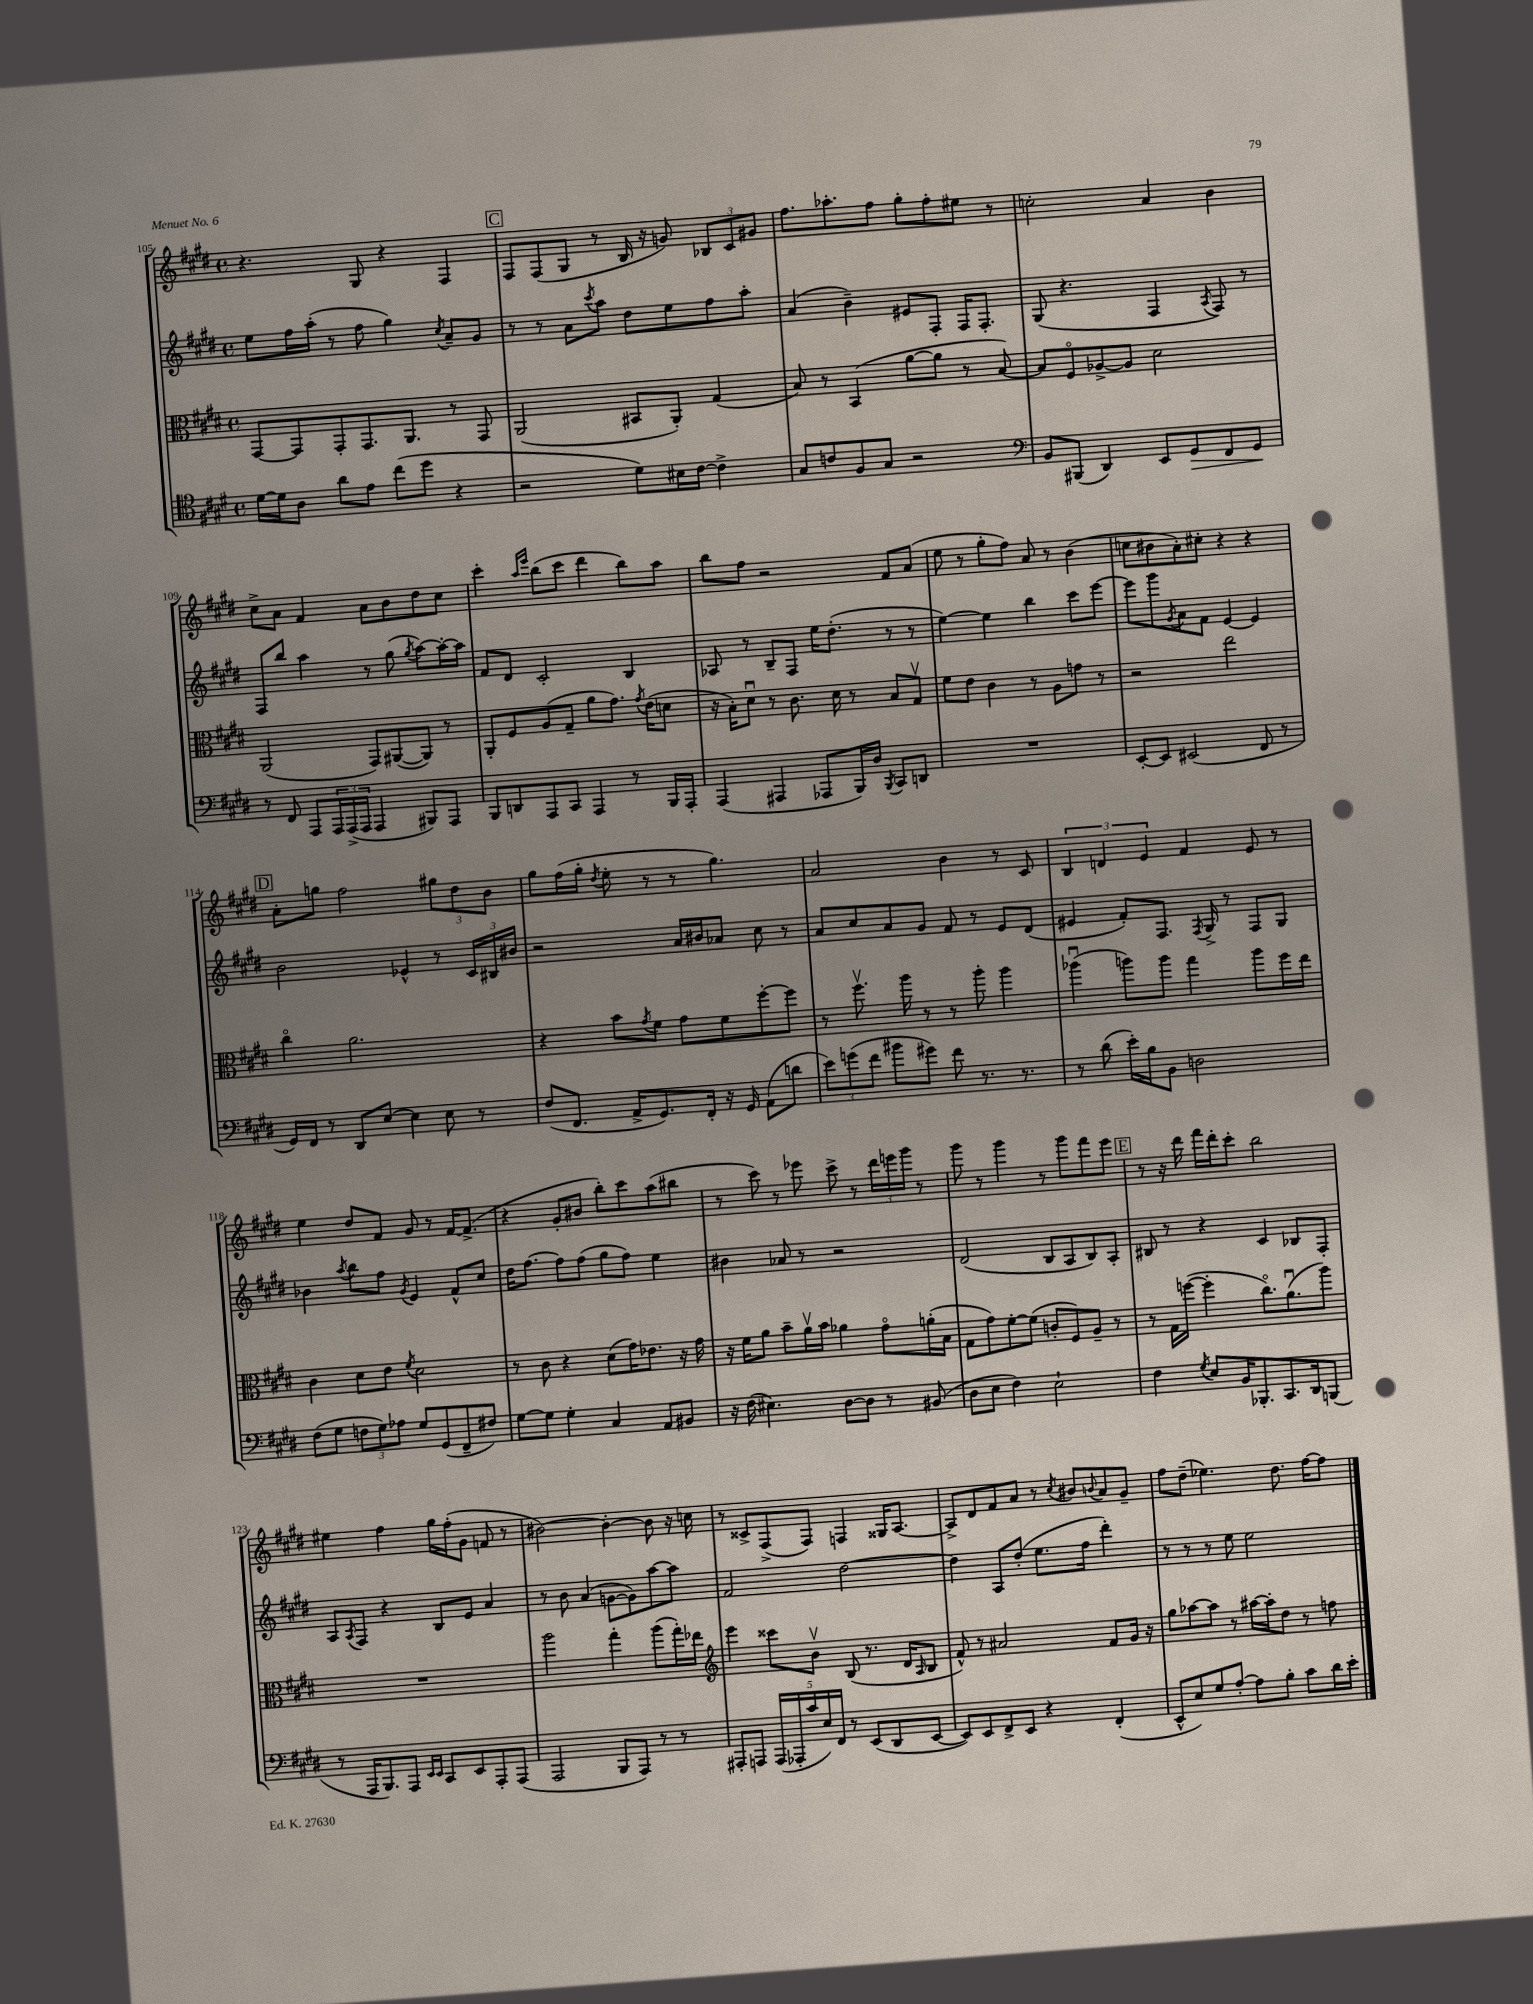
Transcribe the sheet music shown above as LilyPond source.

<<
\new StaffGroup <<
\new Staff = "s0" {
    \clef treble \key e \major \defaultTimeSignature \time 4/4
    r4. gis8 r4 fis4 |
    \mark \markup { \box "C" } fis8 fis8( gis8 r8 b16 r16 g'8) \tuplet 3/2 { bes8 cis'8 gis'8 } |
    fis''8. aes''8.-. fis''8 gis''8-. fis''8-. eis''8 r8 |
    c''2-. a'4 b'4 |
    cis''8-> a'8 fis'4 a'8 b'8 dis''8 cis''8 |
    cis'''4-. \grace { a''16 e'''16 } b''8( cis'''8 dis'''4 b''8) a''8 |
    b''8 fis''8 r2 fis'8 a'8( |
    e''8 r8 gis''8-. fis''8) a'8 r8 b'4( |
    c''8 bis'8 a'8-.) cis''8-. r4 r4 |
    \mark \markup { \box "D" } a'8-. g''8 fis''2 \tuplet 3/2 { gis''8 dis''8 b'8 } |
    gis''8 fis''16( gis''16-. \acciaccatura { dis''8 } e''8-. r8 r8 gis''4.) |
    a'2 b'4 r8 cis'8 |
    \tuplet 3/2 { b4 d'4 e'4 } fis'4 e'8 r8 |
    e''4 dis''8 fis'8 gis'8 r8 fis'16~ fis'8.->( |
    r4 gis'8-. bis'8 b''8-.) cis'''8 a''8( bis''8 |
    r8 cis'''8) r8 ees'''8 cis'''8-> r8 \tuplet 3/2 { dis'''16 e'''16 gis'''16 } r8 |
    gis'''8 r8 gis'''4 r8 gis'''8 fis'''8 e'''8 |
    \mark \markup { \box "E" } r8 r16 dis'''16 fis'''16 dis'''16-. cis'''8-. b''2 |
    eis''4 fis''4 gis''16 fis''16-.( gis'8 f'8 r8 |
    bis'2~) bis'4~-. bis'8 r16 c''16 |
    r8 cisis'8-> fis8->( fis8) f4 gisis16 a8.~ |
    a8-> dis'8 fis'8 a'8 r8 \acciaccatura { cis''8 } bis'8 \appoggiatura { b'8 } a'8 gis'8-- |
    fis''8 dis''8--( ees''4.) dis''8. fis''16~ fis''8 \bar "|." |
}
\new Staff = "s1" {
    \clef treble \key e \major \defaultTimeSignature \time 4/4
    e''8 fis''16 a''16-.( r8 fis''8 gis''4) \acciaccatura { cis''8 } a'8-- gis'8 |
    \mark \markup { \box "C" } r8 r8 a'8 \acciaccatura { cis'''8 } a''8 dis''8 e''8 fis''8 a''8-. |
    a'4( b'4--) eis'8 fis8-. fis16 fis8.-. |
    gis8( r4. fis4 \acciaccatura { a8 } fis8) r8 |
    fis8 b''8 a''4 r8 gis''8( \acciaccatura { gis''8 } a''8~) a''16~-. a''16 |
    fis'8 dis'8 cis'2-. b4 |
    aes8 r8 b8-- fis8 e''16 dis''8.-.( r8 r8 |
    e''4~) e''4 b''4 cis'''8 e'''8~ |
    e'''8 gis'''8 \acciaccatura { gis'8 } a'8 fis'8 e'4~ e'4 |
    \mark \markup { \box "D" } b'2 ees'4-^ r8 \tuplet 3/2 { cis'16 bis16 bis'16 } |
    r2 a'16 bis'16 aes'8 cis''8 r8 |
    a'8 cis''8 a'8 gis'8 fis'8 r8 e'8 dis'8( |
    eis'4 fis'8-.) fis8. \acciaccatura { fis8 } gis16-> r8 fis8 gis8 |
    bes'4 \acciaccatura { a''8 } b''8 fis''8 \acciaccatura { gis'8 } e'4 fis'8-^ cis''8 |
    dis''16 fis''8.~ fis''8 fis''8( gis''8 fis''8) e''4 |
    bis'4 aes'8 r8 r2 |
    dis'2( b8 a8 b8) a8-. |
    \mark \markup { \box "E" } bis8 r8 r4 cis'4 bes8 fis8-. |
    a8 \acciaccatura { a8 } fis8 r4 b8 e'8 a'4 |
    r8 b'8 a'4( g'8~ g'8) a''8~ a''8 |
    fis'2 dis''2~ |
    dis''4 a8 dis''8-.( e''8. fis''16 dis'''4-.) |
    r8 r8 r8 e''8 e''2 \bar "|." |
}
\new Staff = "s2" {
    \clef alto \key e \major \defaultTimeSignature \time 4/4
    gis,8~ gis,8 gis,8-. gis,8. a,8. r8 gis,8 |
    \mark \markup { \box "C" } a,2( bis,8 a,8-.) gis4( |
    b8) r8 b,4( a'8~ a'8 r8 b8~) |
    b8 fis8\flageolet aes8~-> aes8 dis'2 |
    a,2( gis,8) ais,8~( ais,8) r8 |
    a,8-. fis8 a8( gis8-- a'8 gis'8.) \acciaccatura { gis'8 } e'16( d'8 |
    r16 b16-.) dis'8\downbow r8 cis'8. dis'16 r8 b8 gis8\upbow |
    fis'8 e'8 cis'4 r8 a8 g'8 r8 |
    r2 e''2 |
    \mark \markup { \box "D" } cis''4\flageolet a'2. |
    r4 b'8 \acciaccatura { gis'8 } fis'8 gis'8 fis'8 fis''8~-. fis''8 |
    r8 fis''8.\upbow a''16 r8 r8 a''8-. a''4 |
    aes''4\downbow( a''8) a''8 gis''4 a''8 fis''16 e''16 |
    cis'4 dis'8 e'8 \acciaccatura { fis'8 } dis'2 |
    r8 cis'8 r4 dis'8( gis'16) ees'8. r16 gis'16 |
    r16 fis'16 a'8 b'8-- a'16\upbow b'16 aes'4 gis'8\flageolet a'16-.( b16 |
    gis8 gis'8) fis'8~-. fis'8( c'8-. fis8) a8-- r8 |
    \mark \markup { \box "E" } r8 gis16 f''16~( f''4-. cis''8.\flageolet) a'8.\downbow( a''8) |
    R1 |
    a''2 gis''4-. a''8( gis''16-.) ees''16 |
    \clef treble e'''4 cisis'''8 b'8\upbow b8( r8. dis'16 \grace { a16 } b8 |
    fis'8-^) r8 ais'2 fis'8 gis'16 r16 |
    gis''8 aes''8~ aes''8 r8 ais''16~ ais''16-. dis''8 r8 f''8 \bar "|." |
}
\new Staff = "s3" {
    \clef tenor \key e \major \defaultTimeSignature \time 4/4
    dis'16~ dis'16 a8 a'8 e'8 cis''8( dis''8 r4 |
    \mark \markup { \box "C" } r2 dis'8) bis16 cis'16~ cis'4-> |
    gis8 c'8 fis8 gis8 r2 |
    \clef bass b,8 bis,,8( dis,4) e,8 gis,8\> fis,8 gis,8\! |
    r8 fis,8 a,,8 \tuplet 3/2 { a,,16 a,,16->( a,,16 } a,,4 bis,,8) a,,8 |
    b,,8 d,8 a,,8 cis,8 a,,4 r8 b,,16 a,,16-. |
    a,,4( ais,,4 aes,,8 b,,16) dis16 \acciaccatura { b,,8 } cis,8 d,8 |
    R1 |
    e,8~-. e,8 eis,2( fis,8 r8 |
    \mark \markup { \box "D" } gis,16) fis,16 r8 dis,8 e8~ e4 e8 r8 |
    fis8( fis,8. a,16-> gis,8.) fis,16-. r16 gis,16 a,8( d'8 |
    \tuplet 3/2 { e'8) g'8( fis'8 } bis'8 gis'8) fis'8 r8. r8. |
    r8 dis'8( e'16-.) b16 b,8 d2 |
    fis8( gis8 \tuplet 3/2 { f8 gis8) aes8 } gis8 gis,8( fis,8-- fis8) |
    gis8~ gis8 gis4-. cis4 a,8 bis,8 |
    r16 fis16( eis4.) dis8~ dis8 r8 bis,8( |
    dis8 e8 fis4) e2-! |
    \mark \markup { \box "E" } fis4 \acciaccatura { gis8 } e8 b,16 bes,,8.-. cis,8. dis,16 b,,8( |
    r8 a,,16 b,,8.) a,,8 \grace { e,16 e,16 } cis,8 e,8 a,,8-. a,,8( |
    a,,2 b,,8 a,,8) r8 r8 |
    ais,,8-. a,,8 \tuplet 5/4 { a,,16( aes,,16-. cis'16 e16) fis,16 } r8 e,8( dis,8 e,8~ |
    e,8) e,8 fis,8-> e,8 r4 fis,4-.( |
    e,8-^ e8) gis8 a8~-. a8 b8-. cis'8 dis'16 e'16-. \bar "|." |
}
>>
>>
\layout { \context { \Score currentBarNumber = #105 } }
